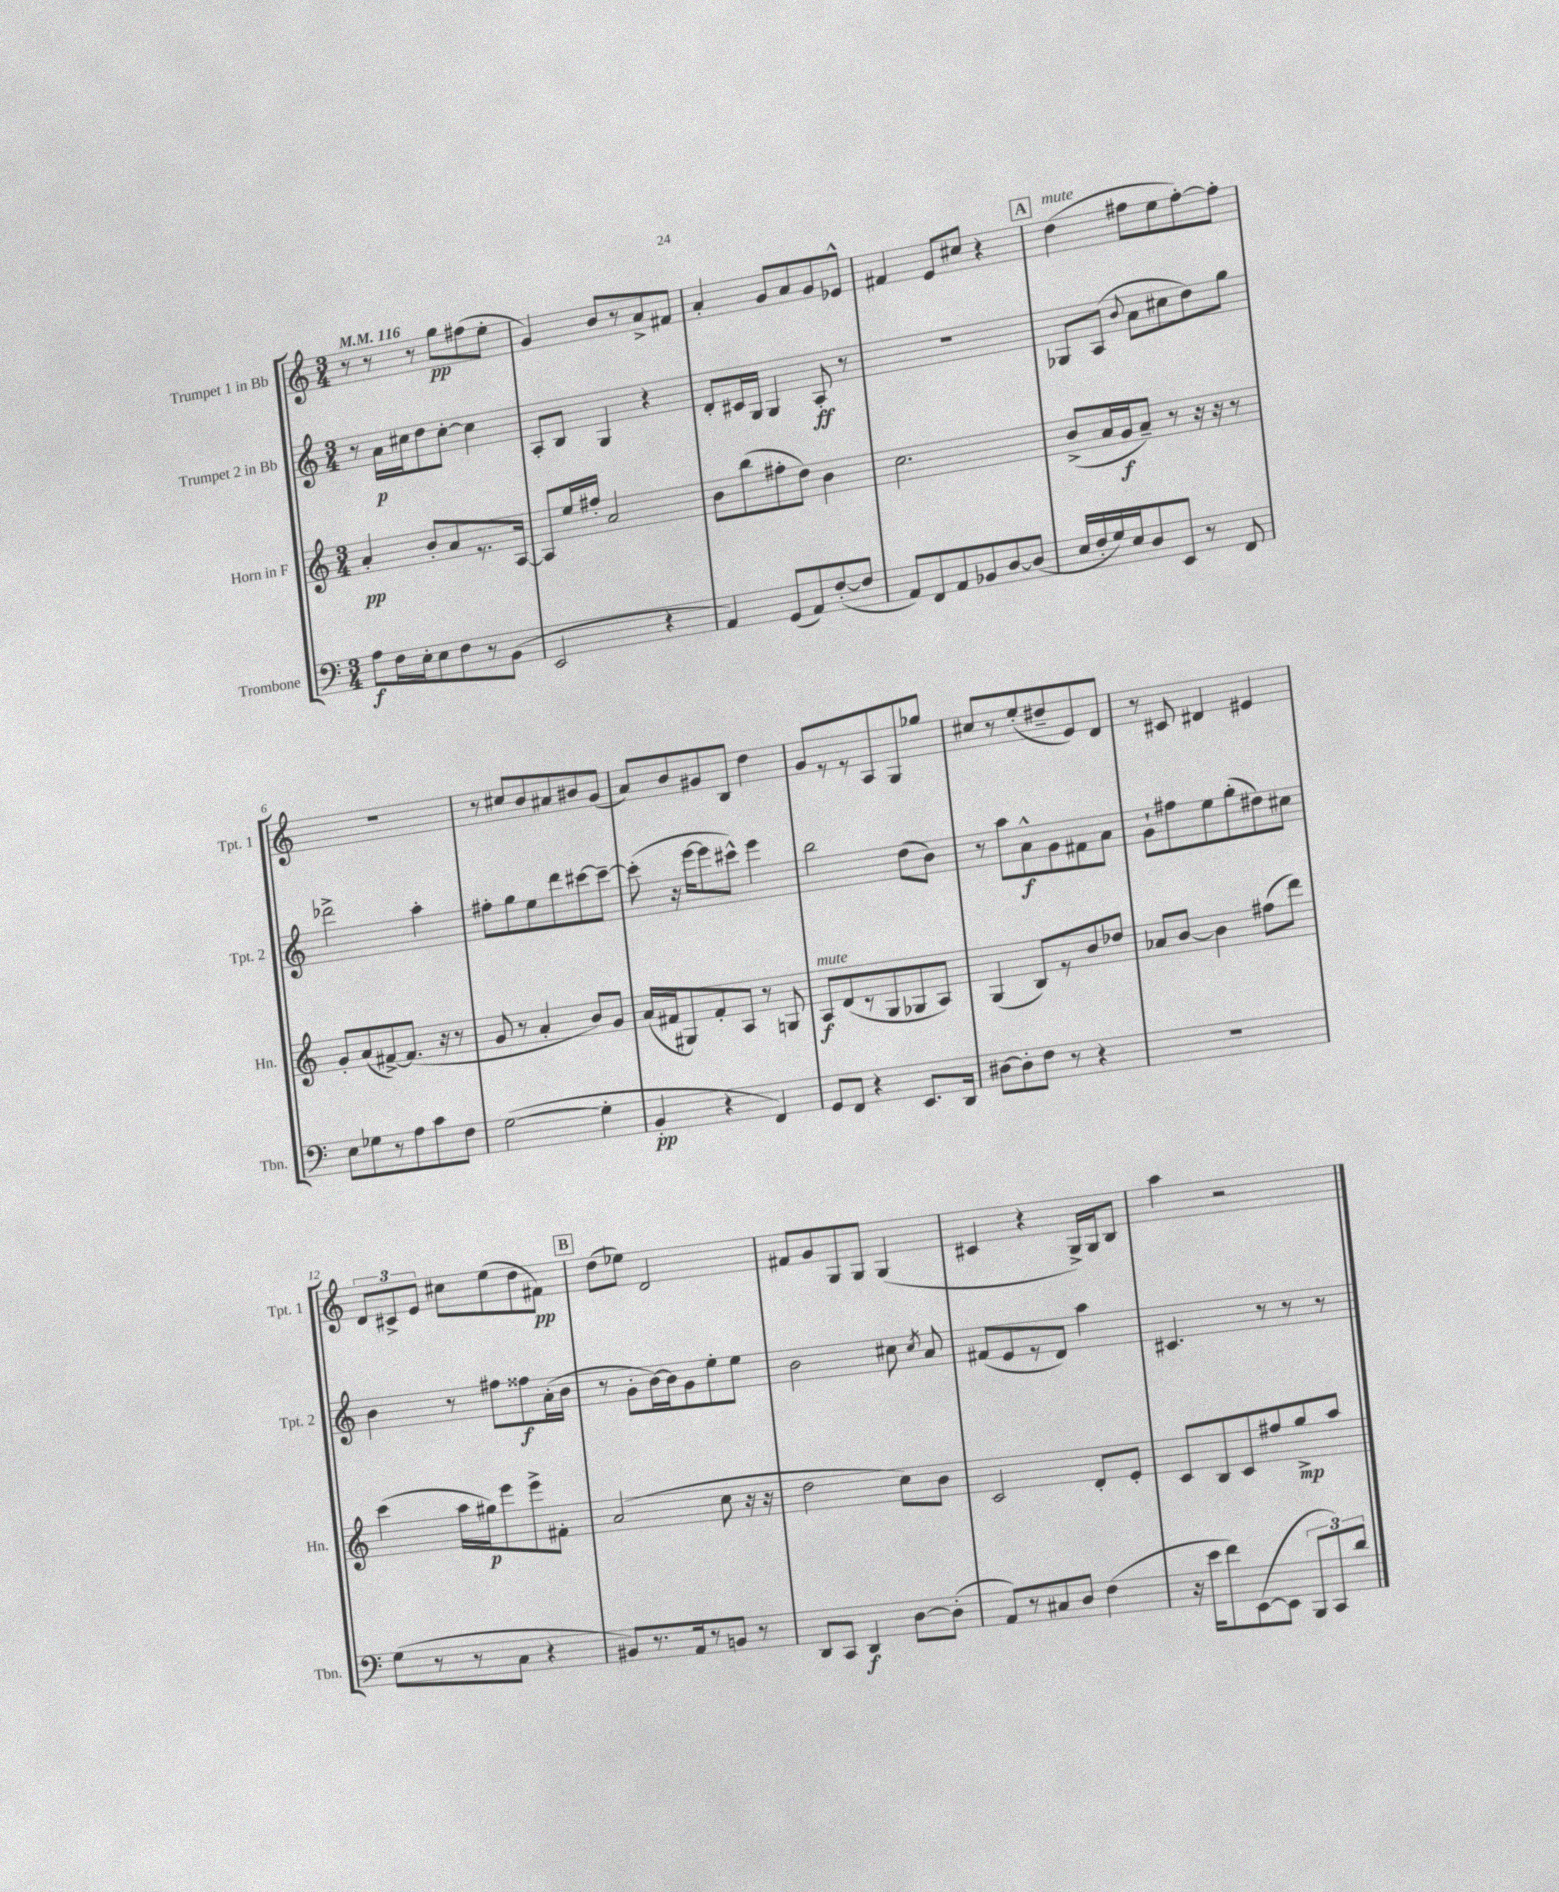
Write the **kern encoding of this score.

**kern	**kern	**kern	**kern
*staff4	*staff3	*staff2	*staff1
*clefF4	*clefG2	*clefG2	*clefG2
*k[]	*k[]	*k[]	*k[]
*M3/4	*M3/4	*M3/4	*M3/4
*MM116	*MM116	*MM116	*MM116
8A	4a'	8r	8r
16F	.	16a	8r
16E'	.	16cc#	.
8E	8b'	8dd	8r
8F	8a	[8cc#'	8gg
8r	8.r	4cc#]	(8ff#
(8BB	.	.	8ee'
.	[16A	.	.
=	=	=	=
2EE	8A]	8A'	4g)
.	16ee	8B	.
.	16ff#'	.	.
.	2a	4G	8b
.	.	.	8r
4r	.	4r	8a^
.	.	.	8f#
=	=	=	=
4AA)	8b	8d'	4a'
.	(8bb	16c#	.
.	.	16G	.
(8GG	8ff#'	4G	8g
8AA)	8dd)	.	8a
([8F'	4b	8A'	8g
8F]	.	8r	8e-^^
=	=	=	=
8AA)	2.cc	2.r	4f#
8FF	.	.	.
8AA	.	.	8e
8BB-	.	.	8cc#
[8D	.	.	4r
(8D]	.	.	.
=	=	=	=
16E	(8b^	8G-	(4dd
16F'	.	.	.
16G)	16a	(8A	.
16E	16g	.	.
.	.	8qqb	.
8D	8a~)	8a	8ff#
8EE	8r	8cc#	8ee
8r	16r	8dd)	[8ff#')
.	16r	.	.
8FF	8r	8gg	8ff#']
=	=	=	=
8E	8g'	2ddd-^	2.r
8G-	(8a	.	.
8r	[8f#^)	.	.
8A	(8.f#]	.	.
8c	.	4aa'	.
.	16r	.	.
8F	8r	.	.
=	=	=	=
([2G	8g	8ff#'	8r
.	8r	8gg	8cc#
.	4a'	8ee	8b
.	.	8ddd	8a#
4G']	8b)	[8ccc#	8b#
.	8g	8ccc#~_	(8g
=	=	=	=
4BB'	(16a	(8ccc#']	8a)
.	16f#	.	.
.	8G#)	16r	8b
.	.	[16eee	.
4r	8f#'	8eee]	8g#
.	8A	8ccc#^^)	8B
4FF)	8r	4eee	4dd
.	8G	.	.
=	=	=	=
8GG	8A	2bb	8g
8FF	(8d	.	8r
4r	8r	.	8r
.	8G	.	8A
8.EE	8G-	(8dd	8G
.	8A)	8b)	8gg-
16DD	.	.	.
=	=	=	=
[8D#	(4G	8r	8cc#
8D#']	.	8aa	8r
8F	8B)	8a^^	(8ee'
8r	8r	8g	8dd#~
4r	8b	8f#	8e)
.	8dd-	8a	8d
=	=	=	=
2.r	8a-	8g`	8r
.	[8b	8ff#	8c#
.	4b]	8ee	4d#
.	.	(8gg'	.
.	(8ff#	8dd#)	4e#
.	8ddd)	8cc#	.
=	=	=	=
(8G	(4ccc	4b	12d
.	.	.	12c#^
8r	.	.	.
.	.	.	12e
8r	16aa	8r	8cc#
.	16gg#)	.	.
8C	8eee	8ff#	(8ee
4r	8eee^	8ff##	8dd
.	8f#'	(16a'	8f#)
.	.	16b	.
=	=	=	=
8BB#)	(2a	8r	(8dd
8.r	.	8g'	8ee-)
.	.	[16b)	2d
16AA	.	16b]	.
8r	.	8g	.
8BB	8cc	8ee'	.
8r	16r	8ee	.
.	16r	.	.
=	=	=	=
8DD	2dd	2b	8f#
8CC	.	.	8g
4DD	.	.	8G
.	.	.	8G
[8D	8cc)	8cc#	(4G
.	.	8qcc#	.
(8D']	8b	8a	.
=	=	=	=
8AA)	2c	(8f#	4c#
8r	.	8e	.
8C#	.	8r	4r
8D	.	8d)	.
(4F	8d'	4aa	16G^)
.	.	.	16G
.	8e'	.	8B
=	=	=	=
16r	8c	4.c#	4aa
16e	.	.	.
8f)	8B	.	.
([8EE	8c	.	2r
8EE]	8ff#	8r	.
12BBB	8gg^	8r	.
12CC)	.	.	.
.	8aa	8r	.
12d	.	.	.
==	==	==	==
*-	*-	*-	*-
